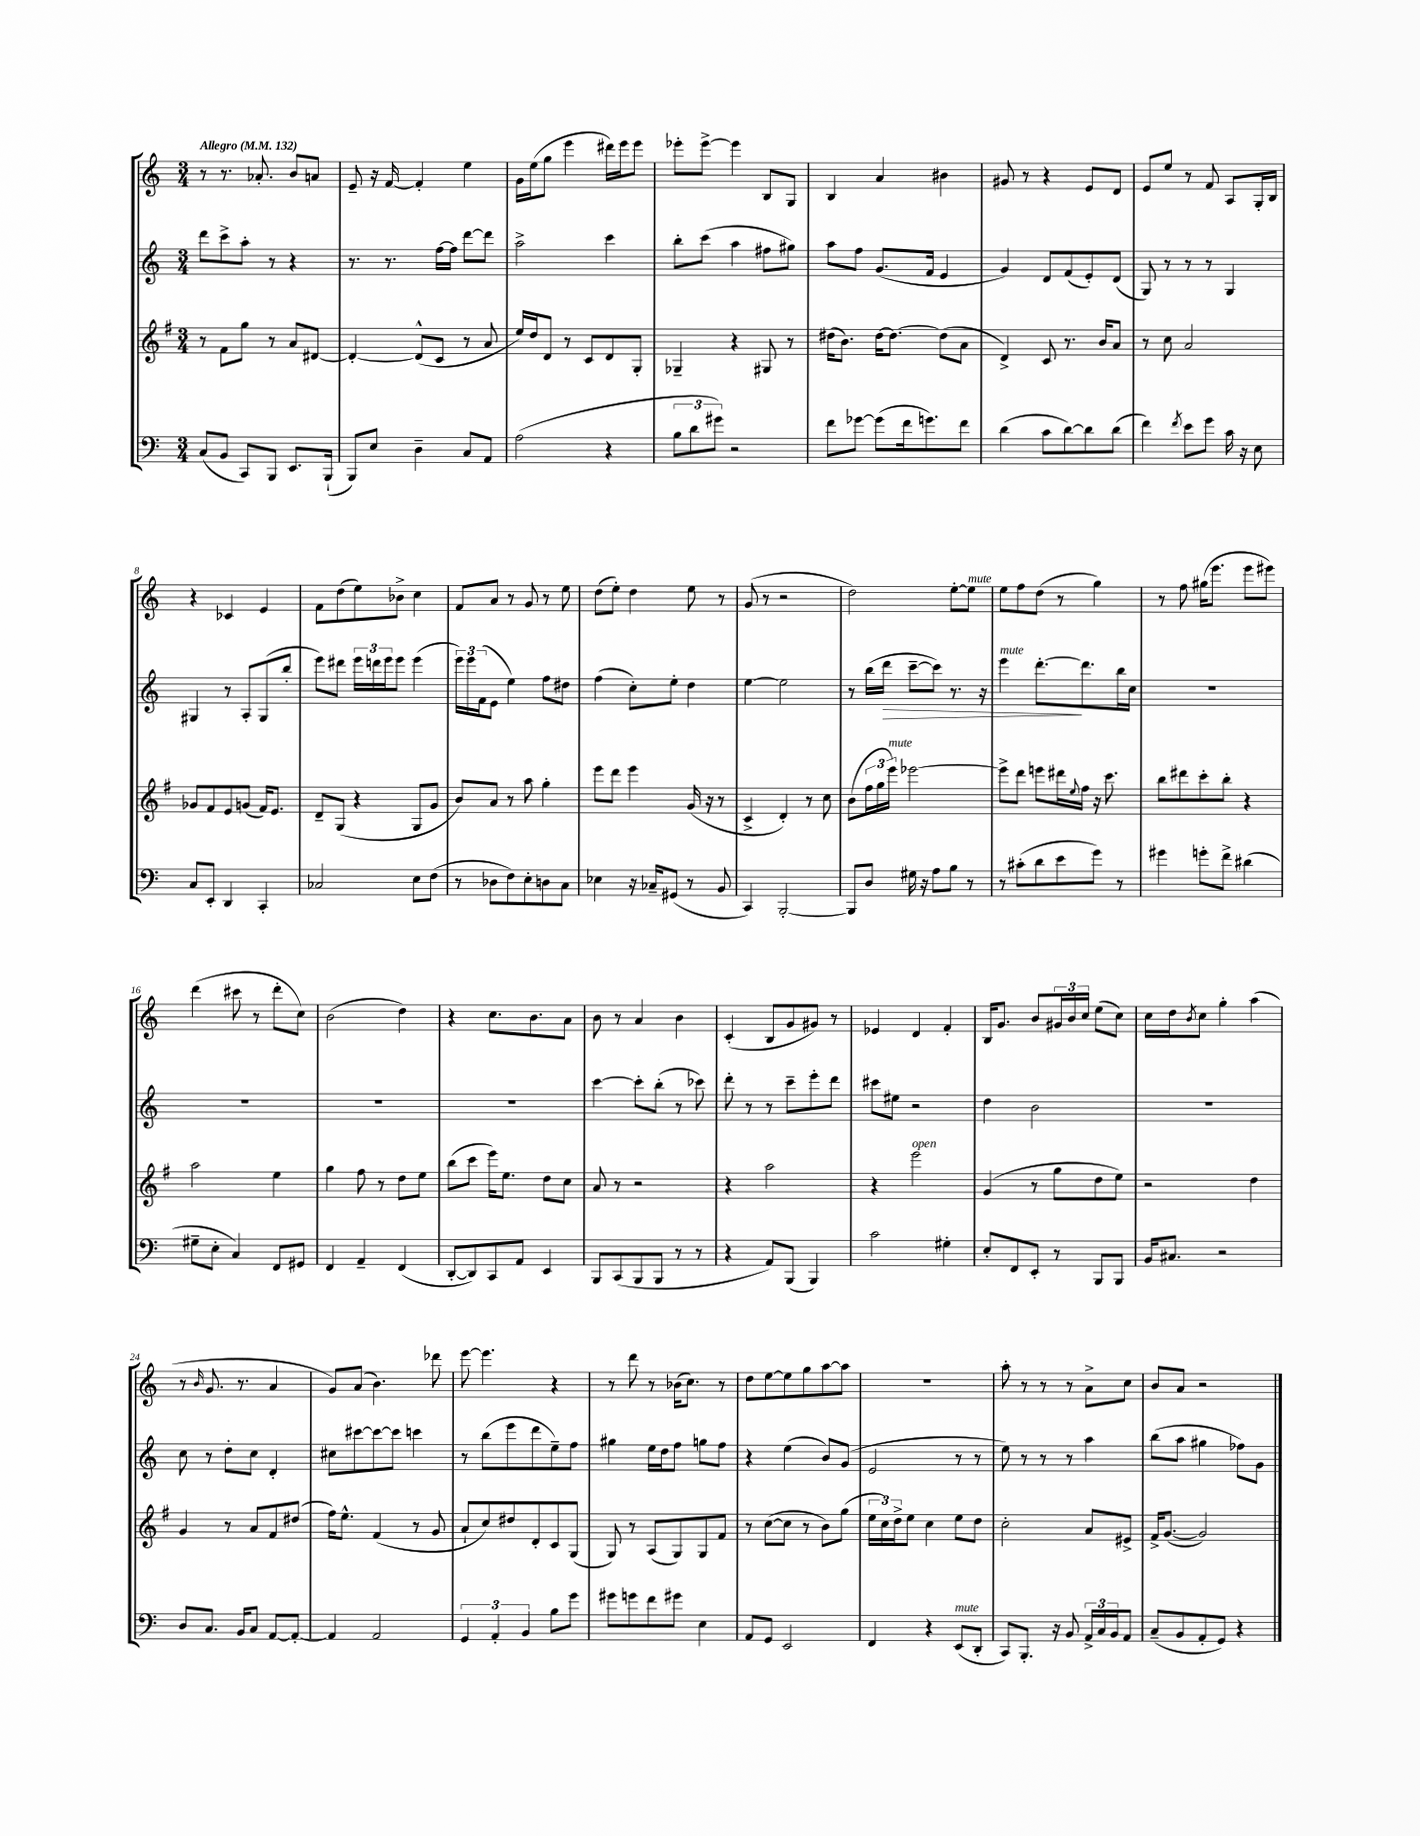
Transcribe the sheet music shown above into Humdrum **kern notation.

**kern	**kern	**kern	**dynam	**kern
*part4	*part3	*part2	*part2	*part1
*staff4	*staff3	*staff2	*staff2	*staff1
*clefF4	*clefG2	*clefG2	*	*clefG2
*k[]	*k[f#]	*k[]	*	*k[]
*M3/4	*M3/4	*M3/4	*	*M3/4
*MM132	*MM132	*MM132	*	*MM132
=1	=1	=1	=1	=1
!	!	!	!	!LO:TX:a:B:t=Allegro
(8C/L	8r	8ddd\L	.	8r
8BB/J	8f#\L	8ccc^\	.	8.r
8CC/L)	8gg\J	8aa'\J	.	.
.	.	.	.	8.a-X'/
8BBB/J	8r	8r	.	.
8.EE/L	8a/L	4r	.	8b/L
.	[8d#X/J	.	.	8an/J
(16BBB`/Jk	.	.	.	.
=2	=2	=2	=2	=2
8BBB/L)	4d#'/_	8.r	.	8e~/
8E/J	.	.	.	16r
.	.	8.r	.	[16f/
4D~\	(8d#^^/L]	.	.	4f'/]
.	8c/J	[16ff\LL	.	.
.	.	16ff\JJ]	.	.
8C/L	8r	[8ddd\L	.	4ee\
8AA/J	8a/	8ddd\J]	.	.
=3	=3	=3	=3	=3
(2A\	16ee/LL)	2aa^\	.	16g\LL
.	16dd/J	.	.	(16ee\J
.	8d/J	.	.	8gg\J
.	8r	.	.	4eee\
.	8c/L	.	.	.
4r	8d/	4ccc\	.	16ddd#X\LL)
.	.	.	.	16eee\J
.	8G'/J	.	.	8eee\J
=4	=4	=4	=4	=4
12B\L	4G-X~/	8bb'\L	.	8eee-X'\L
12d\	.	.	.	.
.	.	(8ccc\J	.	[8eee-^\J
12g#X\J)	.	.	.	.
2r	4r	4aa\	.	4eee-\]
.	8G#X/	8ff#X\L	.	8B/L
.	8r	8gg#X\J)	.	8G/J
=5	=5	=5	=5	=5
8f\L	(16dd#X\KL	8aa\L	.	4B/
.	8.b\J)	.	.	.
[8g-X\J	.	8ff\J	.	.
(8g-\L]	[16dd#\KL	(8.g/L	.	4a/
.	8.dd#\J_	.	.	.
16f\k	.	.	.	.
8.gn\)	.	16f/Jk	.	.
.	(8dd#\L]	4e/	.	4b#X\
8f\J	8a\J	.	.	.
=6	=6	=6	=6	=6
(4d\	4d^/)	4g/)	.	8g#X/
.	.	.	.	8r
8c\L	8c/	8d/L	.	4r
[8d\)	8.r	(8f/	.	.
8d\]	.	8e'/)	.	8e/L
.	16b/KL	.	.	.
(8d\J	8a/J	(8d/J	.	8d/J
=7	=7	=7	=7	=7
4f\)	8r	8G/)	.	8e/L
.	8cc\	8r	.	8ee/J
8qf/	.	.	.	.
8e\L	2a/	8r	.	8r
8g\J	.	8r	.	8f/
16c\	.	4G/	.	8A/L
16r	.	.	.	.
8E\	.	.	.	16G'/L
.	.	.	.	16B/JJ
!!LO:LB:g=z
=8	=8	=8	=8	=8
8C/L	8g-X/L	4G#X/	.	4r
8EE'/J	8f#/	.	.	.
4DD/	8e/	8r	.	4c-X/
.	(8gn/J	8A'/L	.	.
4CC'/	16f#/KL)	(8G#/	.	4e/
.	8.e/J	.	.	.
.	.	8bb'/J	.	.
=9	=9	=9	=9	=9
2C-X/	8d~/L	8eee\L)	.	8f\L
.	(8G/J	8ddd#X\J	.	(8dd\
.	4r	24eee\LL	.	8ee\)
.	.	24dddn\	.	.
.	.	24eee\J	.	.
.	.	8eee\J	.	8b-X^\J
8E\L	8G/L	(4eee\	.	4cc\
(8F\J	8g/J	.	.	.
=10	=10	=10	=10	=10
8r	8b/L)	24eee\LL)	.	8f/L
.	.	24eee\	.	.
.	.	(24f\J	.	.
8D-X\L	8a/J	8e\J	.	8a/J
8F\)	8r	4ee\)	.	8r
8E'\	8aa\	.	.	8g/
8Dn\	4gg'\	8ff\L	.	8r
8C\J	.	8dd#X\J	.	8ee\
=11	=11	=11	=11	=11
4E-X\	8eee\L	(4ff\	.	(8dd\L
.	8ddd\J	.	.	8ee'\J)
16r	4eee\	8cc'\L)	.	4dd\
16C-X~/KL	.	.	.	.
(8GG#X/J	.	8ee'\J	.	.
8r	(16g/	4dd\	.	8ee\
.	16r	.	.	.
8BB/	8r	.	.	8r
=12	=12	=12	=12	=12
4CC/)	4c^/	[4ee\	.	(8g/
.	.	.	.	8r
[2BBB'/	4d'/)	2ee\]	.	2r
.	8r	.	.	.
.	8cc\	.	.	.
=13	=13	=13	=13	=13
8BBB/L]	(8b\L	8r	.	2dd\)
8D/J	24ff#\L	(16bb\LL	.	.
.	24gg\	.	.	.
!	!	!	!LO:HP:b	!
.	.	16ddd\JJ	>	.
!	!LO:TX:a:i:t=mute	!	!	!
.	24eee\JJ)	.	.	.
16G#X\	[2eee-X\	[8ccc~\L	.	.
16r	.	.	.	.
8A\L	.	8ccc\J])	.	.
8B\J	.	8.r	.	[8ee'\L
!	!	!	!	!LO:TX:a:i:t=mute
8r	.	.	.	8ee\J]
.	.	16r	.	.
=14	=14	=14	=14	=14
!	!	!LO:TX:a:i:t=mute	!	!
8r	8eee-^\L]	4eee\	.	8ee\L
(8c#X'\L	8ddd\J	.	.	8ff\
8d\	8eeen\L	[8.ddd'\L	.	(8dd\J
8e\	16ddd#X\L	.	.	8r
.	8qqee/	.	.	.
.	16ff#\JJ	8.ddd\]	]	.
8g\J)	16r	.	.	4gg\)
.	8.ccc\	.	.	.
8r	.	16bb\L	.	.
.	.	16cc\JJ	.	.
=15	=15	=15	=15	=15
4g#X\	8bb\L	2.r	.	8r
.	8ddd#X\	.	.	8ff\
8gn'\L	8ccc'\	.	.	(16gg#X\KL
.	.	.	.	8.eee\J
8f^\J	8bb'\J	.	.	.
(4d#X\	4r	.	.	8eee\L
.	.	.	.	8eee#X\J)
!!LO:LB:g=z
=16	=16	=16	=16	=16
8G#X~\L	2aa\	2.r	.	(4ddd\
8E'\J	.	.	.	.
4C/)	.	.	.	8ccc#X\
.	.	.	.	8r
8FF/L	4ee\	.	.	8ddd'\L
8GG#X/J	.	.	.	8cc\J)
=17	=17	=17	=17	=17
4FF/	4gg\	2.r	.	(2b\
4AA~/	8ff#\	.	.	.
.	8r	.	.	.
(4FF/	8dd\L	.	.	4dd\)
.	8ee\J	.	.	.
=18	=18	=18	=18	=18
[8DD'/L	(8bb\L	2.r	.	4r
8DD/])	8ccc\J	.	.	.
8CC/	16eee\KL)	.	.	8.cc\L
.	8.ee\J	.	.	.
8AA/J	.	.	.	.
.	.	.	.	8.b\
4EE/	8dd\L	.	.	.
.	8cc\J	.	.	8a\J
=19	=19	=19	=19	=19
8BBB/L	8a/	[4ccc\	.	8b\
(8CC/	8r	.	.	8r
8BBB/	2r	8ccc'\L]	.	4a/
8BBB/J	.	(8bb'\J	.	.
8r	.	8r	.	4b\
8r	.	8ccc-X\)	.	.
=20	=20	=20	=20	=20
4r	4r	8ddd'\	.	(4c'/
.	.	8r	.	.
8AA/L)	2aa\	8r	.	8B/L
(8BBB/J	.	8ccc~\L	.	8g/
4BBB/)	.	8eee'\	.	8g#X/J)
.	.	8ddd\J	.	8r
=21	=21	=21	=21	=21
2c\	4r	8ccc#X\L	.	4e-X/
.	.	8ee#X\J	.	.
!	!LO:TX:a:i:t=open	!	!	!
.	2eee\	2r	.	4d/
4G#X'\	.	.	.	4f'/
=22	=22	=22	=22	=22
8E'/L	(4g/	4dd\	.	16B/KL
.	.	.	.	8.g/J
8FF/	.	.	.	.
8EE'/J	8r	2b\	.	8b/L
8r	8gg\L	.	.	24g#X/L
.	.	.	.	24b/
.	.	.	.	24cc/JJ
8BBB/L	8dd\	.	.	(8ee\L
8BBB/J	8ee\J)	.	.	8cc\J)
=23	=23	=23	=23	=23
16BB/KL	2r	2.r	.	16cc\LL
8.C#X/J	.	.	.	16dd\J
.	.	.	.	8qb/
.	.	.	.	8cc\J
2r	.	.	.	4gg'\
.	4dd\	.	.	(4aa\
!!LO:LB:g=z
=24	=24	=24	=24	=24
8D/L	4g/	8cc\	.	8r
.	.	.	.	16qqb/
8.C/J	.	8r	.	8.g/
.	8r	8dd'\L	.	.
16BB/KL	.	.	.	8.r
8C/J	8a/L	8cc\J	.	.
[8AA/L	8f#/	4d'/	.	4a/
8AA'/J_	(8dd#X/J	.	.	.
=25	=25	=25	=25	=25
4AA/]	16ff#\KL)	8cc#X\L	.	8g/L)
.	8.ee^^\J	.	.	.
.	.	[8ccc#X\	.	(8a/J
2AA/	(4f#/	8ccc#\_	.	4.b\)
.	.	8ccc#\J]	.	.
.	8r	4cccn\	.	.
.	8g/	.	.	8ddd-X\
=26	=26	=26	=26	=26
6GG/	8a`/L	8r	.	[8eee\
.	8cc/)	(8bb\L	.	4.eee\]
6AA'/	.	.	.	.
.	8dd#X/	8eee\	.	.
6BB/	.	.	.	.
.	8d'/	8ddd\	.	.
8B\L	8c/	8ee~\)	.	4r
8g\J	(8G/J	8ff\J	.	.
=27	=27	=27	=27	=27
8g#X\L	8G/)	4gg#X\	.	8r
8gn\	8r	.	.	8ddd\
8f\	(8A/L	16ee\LL	.	8r
.	.	16dd\J	.	.
8g#X\J	8G/)	8ff\J	.	(16b-X\KL
.	.	.	.	8.cc\J)
4E\	8G/	8ggn\L	.	.
.	8f#/J	8ff\J	.	8r
=28	=28	=28	=28	=28
8AA/L	8r	4r	.	8dd\L
8GG/J	([8cc\L	.	.	[8ee\
2EE/	8cc\J]	(4ee\	.	8ee\]
.	8r	.	.	8gg\
.	8b\L)	8b/L)	.	[8aa\
.	(8gg\J	(8g/J	.	8aa\J]
=29	=29	=29	=29	=29
4FF/	24ee\LL	2e/	.	2.r
.	24cc\)	.	.	.
.	24dd^\J	.	.	.
.	8ee\J	.	.	.
4r	4cc\	.	.	.
!LO:TX:a:i:t=mute	!	!	!	!
(8EE/L	8ee\L	8r	.	.
8DD'/J	8dd\J	8r	.	.
=30	=30	=30	=30	=30
8CC/L)	2cc'\	8ee\)	.	8aa'\
8.BBB'/J	.	8r	.	8r
.	.	8r	.	8r
16r	.	.	.	.
8BB/	.	8r	.	8r
24AA^/LL	8a/L	4aa\	.	8a^\L
24C/	.	.	.	.
24BB/J	.	.	.	.
8AA/J	8e#X^/J	.	.	8cc\J
=31	=31	=31	=31	=31
(8C~/L	16f#^/KL	(8bb\L	.	8b/L
.	([8.g/J	.	.	.
8BB/	.	8aa\J	.	8a/J
8AA'/	2g/])	4gg#X\	.	2r
8GG/J)	.	.	.	.
4r	.	8ff-X\L)	.	.
.	.	8g\J	.	.
==	==	==	==	==
*-	*-	*-	*-	*-
